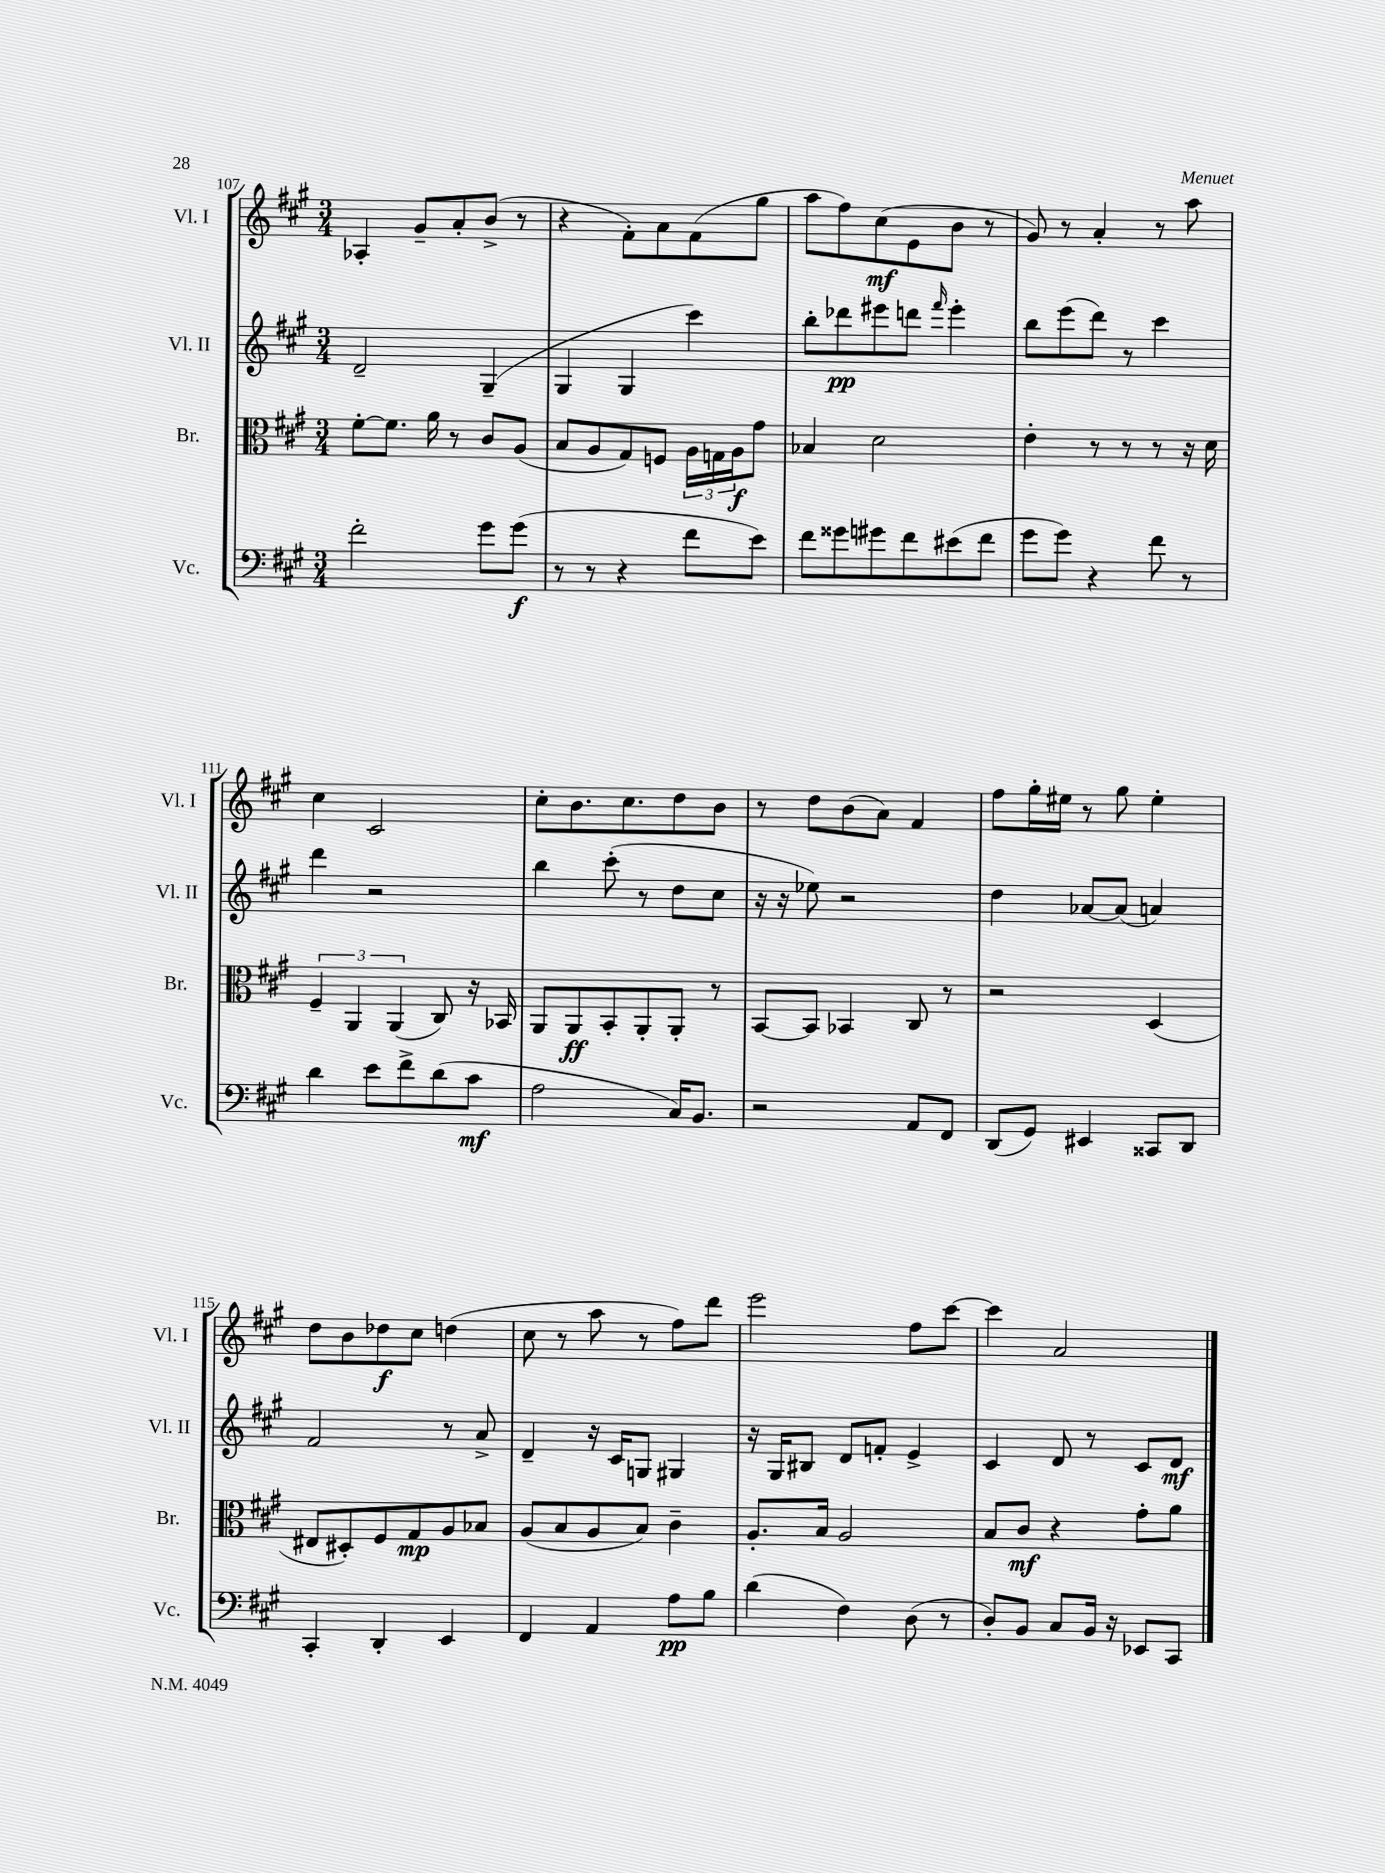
<<
\new StaffGroup <<
\new Staff = "s0" \with { instrumentName = "Vl. I" shortInstrumentName = "Vl. I" } {
    \clef treble \key a \major \numericTimeSignature \time 3/4
    aes4-. gis'8-- a'8-. b'8->( r8 |
    r4 fis'8-.) a'8 fis'8( gis''8 |
    a''8 fis''8) cis''8\mf( e'8 b'8 r8 |
    gis'8) r8 a'4-. r8 a''8 |
    cis''4 cis'2 |
    cis''8-. b'8. cis''8. d''8 b'8 |
    r8 d''8 b'8( a'8) fis'4 |
    fis''8 gis''16-. eis''16 r8 gis''8 eis''4-. |
    d''8 b'8 des''8\f cis''8 d''4( |
    cis''8 r8 a''8 r8 fis''8) d'''8 |
    e'''2 fis''8 cis'''8~ |
    cis'''4 a'2 \bar "|." |
}
\new Staff = "s1" \with { instrumentName = "Vl. II" shortInstrumentName = "Vl. II" } {
    \clef treble \key a \major \numericTimeSignature \time 3/4
    d'2-- gis4--( |
    gis4 gis4 cis'''4) |
    b''8-. des'''8\pp eis'''8 d'''8 \grace { fis'''16 } eis'''4-. |
    b''8 e'''8( d'''8) r8 cis'''4 |
    d'''4 r2 |
    b''4 cis'''8-.( r8 d''8 cis''8 |
    r16 r16 ees''8) r2 |
    d''4 aes'8~ aes'8( a'4) |
    fis'2 r8 a'8-> |
    d'4-- r16 cis'16 g8 gis4 |
    r16 gis16 bis8 d'8 f'8-. e'4-> |
    cis'4 d'8 r8 cis'8 d'8\mf \bar "|." |
}
\new Staff = "s2" \with { instrumentName = "Br." shortInstrumentName = "Br." } {
    \clef alto \key a \major \numericTimeSignature \time 3/4
    fis'8~-. fis'8. a'16 r8 cis'8 a8( |
    b8 a8 gis8) f8 \tuplet 3/2 { a16 g16 a16\f } gis'8 |
    bes4 d'2 |
    e'4-. r8 r8 r8 r16 d'16 |
    \tuplet 3/2 { fis4-- a,4 a,4( } cis8) r16 bes,16 |
    a,8 a,8\ff b,8-. a,8-. a,8-. r8 |
    b,8~ b,8 bes,4 cis8 r8 |
    r2 d4( |
    eis8 dis8-.) fis8 gis8\mp a8 bes8 |
    a8( b8 a8 b8) cis'4-- |
    a8.-. b16 a2 |
    b8 cis'8\mf r4 gis'8-. a'8 \bar "|." |
}
\new Staff = "s3" \with { instrumentName = "Vc." shortInstrumentName = "Vc." } {
    \clef bass \key a \major \numericTimeSignature \time 3/4
    fis'2-. gis'8 gis'8\f( |
    r8 r8 r4 fis'8 e'8) |
    fis'8 gisis'8 gis'8 fis'8 eis'8( fis'8 |
    gis'8 gis'8) r4 fis'8 r8 |
    d'4 e'8 fis'8-> d'8( cis'8\mf |
    a2 cis16) b,8. |
    r2 a,8 fis,8 |
    d,8( gis,8) eis,4 cisis,8 d,8 |
    cis,4-. d,4-. e,4 |
    fis,4 a,4 a8\pp b8 |
    d'4( fis4) d8( r8 |
    d8-.) b,8 cis8 b,16 r16 ees,8 cis,8 \bar "|." |
}
>>
>>
\layout { \context { \Score currentBarNumber = #107 } }
